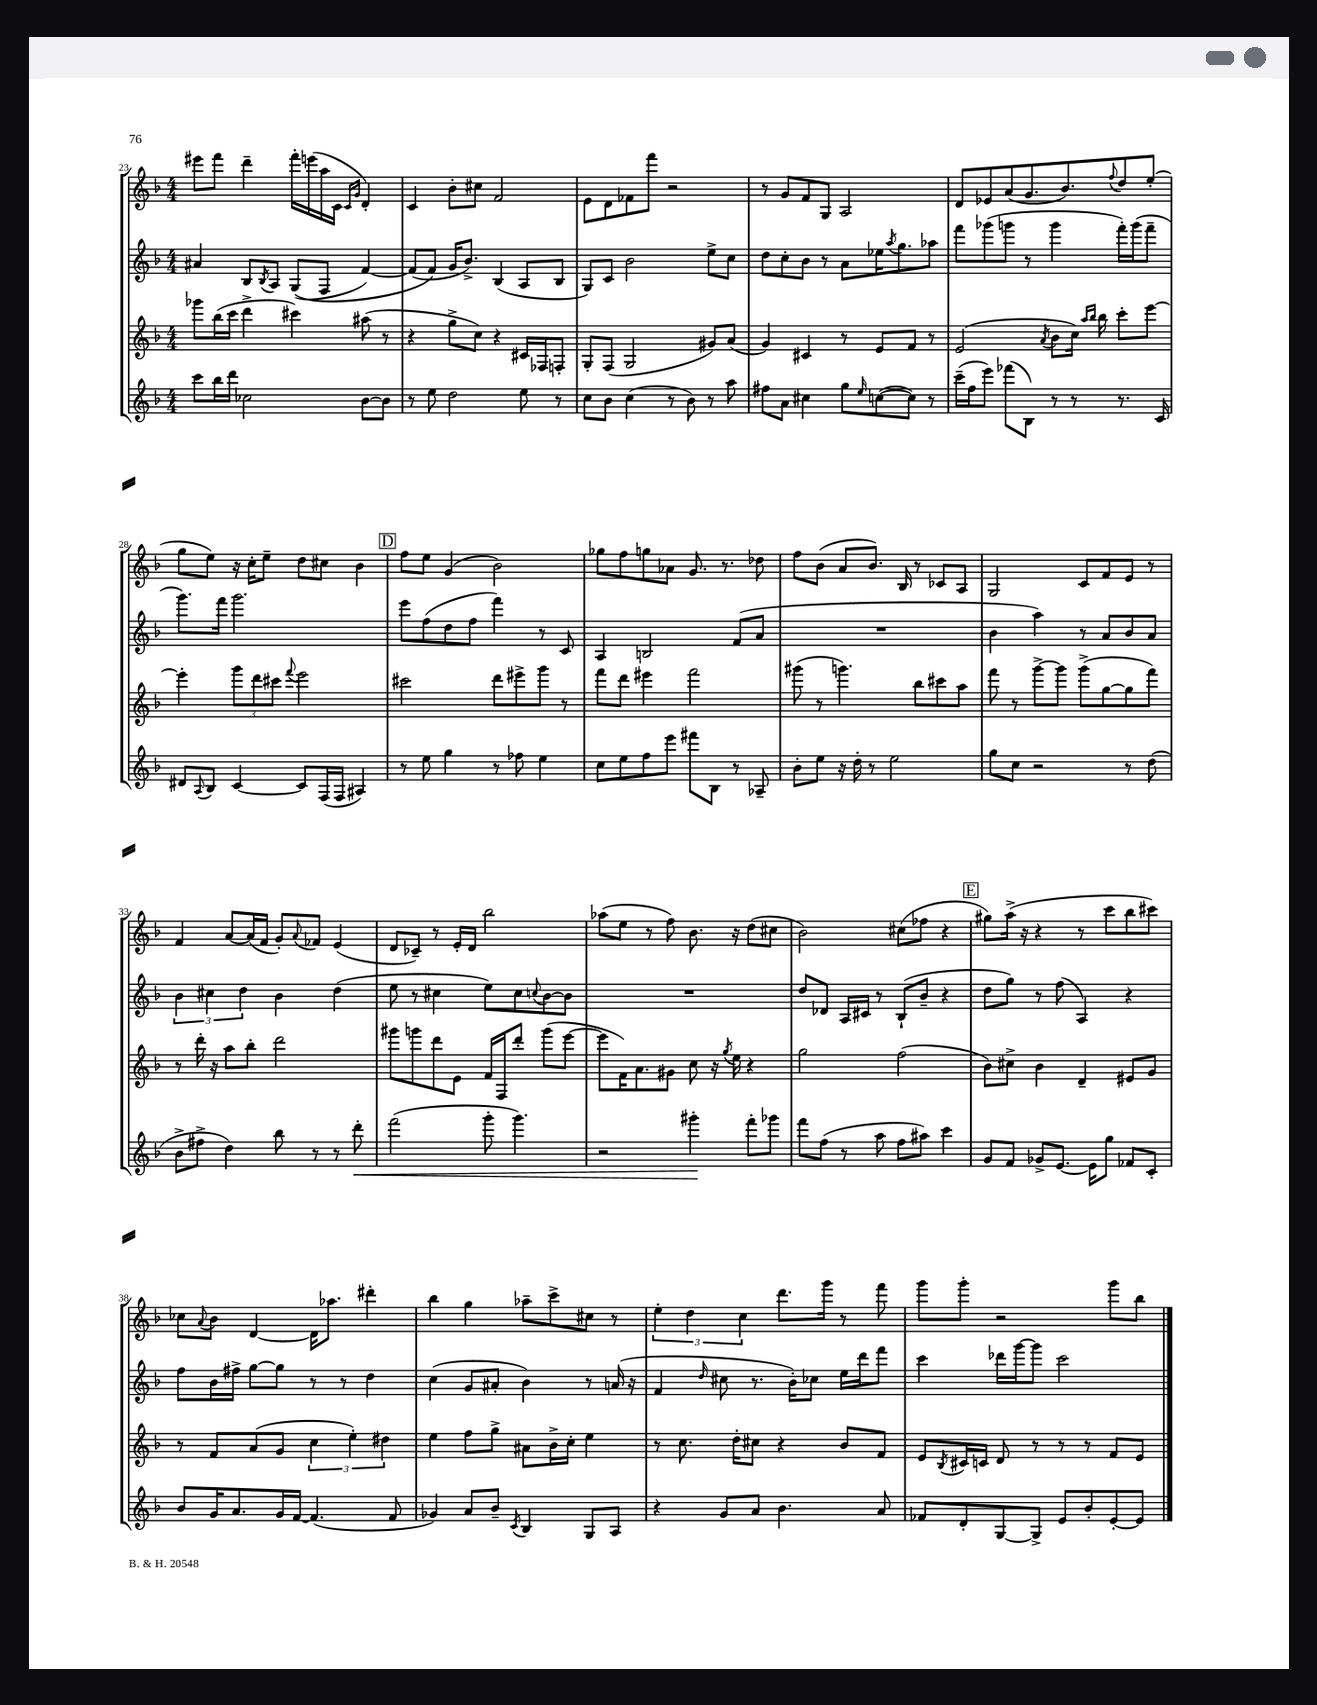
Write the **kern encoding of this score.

**kern	**dynam	**kern	**kern	**kern
*part4	*part4	*part3	*part2	*part1
*staff4	*staff4	*staff3	*staff2	*staff1
*clefG2	*	*clefG2	*clefG2	*clefG2
*k[b-]	*	*k[b-]	*k[b-]	*k[b-]
*M4/4	*	*M4/4	*M4/4	*M4/4
=23	=23	=23	=23	=23
8ccc\L	.	8ggg-X\L	4a#X/	8eee#X\L
16bb-\L	.	(16bb-\L	.	8fff\J
16ddd\JJ	.	16ccc\JJ	.	.
2cc-X\	.	4ddd^\	8B-/L	4ddd~\
.	.	.	8qB-/	.
.	.	.	8A/J	.
.	.	4ccc#X\)	((8G/L	16fff'\LL
.	.	.	.	(16eeen\
.	.	.	8F/J	16aa\
.	.	.	.	16c\JJ
.	.	.	.	16qqc/LL
.	.	.	.	16qqg/JJ
[8b-\L	.	(8aa#X\	[4f/)	4d'/)
8b-\J]	.	8r	.	.
=24	=24	=24	=24	=24
8r	.	4r	(8f/L]	4c/
8ee\	.	.	8f/J)	.
2dd\	.	8gg^\L	16g/KL	8b-'\L
.	.	.	8.b-^/J)	.
.	.	8cc\J)	.	8cc#X\J
.	.	4r	(4B-/	2f/
8ee\	.	16c#X/LL	8A/L	.
.	.	16F-X/J	.	.
8r	.	8Fn'/J	8B-/J	.
=25	=25	=25	=25	=25
8cc\L	.	8G'/L	8G/L)	8e\L
8b-\J	.	(8F/J	8c/J	8d\
(4cc\	.	2G/	2b-\	8f-X\
.	.	.	.	8fff\J
8r	.	.	.	2r
8b-\)	.	.	.	.
8r	.	8g#X/L)	8ee^\L	.
8aa\	.	(8a/J	8cc\J	.
=26	=26	=26	=26	=26
8ff#X\L	.	4g/)	8dd\L	8r
8a\J	.	.	8cc'\	8g/L
4cc#X\	.	4c#X/	8b-\J	8f/
.	.	.	8r	8G/J
8gg\L	.	8r	8a\L	2A/
16qqee/	.	.	.	.
([8ccn\	.	8e/L	16ee-X\K	.
.	.	.	8qaa/	.
.	.	.	8.gg\	.
8cc\J])	.	8f/J	.	.
8r	.	8r	8aa-X\J	.
=27	=27	=27	=27	=27
(16ccc~\LL	.	(2e/	8fff\L	8d/L
16ff\J	.	.	.	.
8eee\J)	.	.	(8ggg-X\	8e-X/
(8fff-X\L	.	.	8gggn\J	(8a/
8B-\J)	.	.	8r	8.g/
.	.	8qa/	.	.
8r	.	8b-\L	4ggg\	.
.	.	.	.	8.b-/)
8r	.	16cc\Jk)	.	.
.	.	16qqaa/LL	.	.
.	.	16qqbb-/JJ	.	.
.	.	16bb-\	.	.
.	.	.	.	8qqff/
8.r	.	8ccc'\L	16fff'\LL)	8dd/
.	.	.	(16ggg\J	.
.	.	[8eee\J	8fff~\J	(8ee'/J
16c/	.	.	.	.
!!LO:LB:g=z
=28	=28	=28	=28	=28
8d#X/L	.	4eee'\]	8.ggg\L)	8gg\L
8qqA/	.	.	.	.
8B-/J	.	.	.	8ee\J)
.	.	.	16fff\Jk	.
[4c/	.	12ggg\L	2.ggg\	16r
.	.	.	.	16cc'\KL
.	.	12ddd\	.	.
.	.	.	.	8ee~\J
.	.	12ccc#X\J	.	.
.	.	8qqfff/	.	.
8c/L]	.	2eee\	.	8dd\L
(16F/L	.	.	.	8cc#X\J
16F/JJ	.	.	.	.
4A#X/)	.	.	.	4b-\
!!LO:REH:place=s1:t=D
=29	=29	=29	=29	=29
8r	.	2ccc#X\	8eee\L	8ff\L
8ee\	.	.	(8ff\	8ee\J
4gg\	.	.	8dd\	(4g/
.	.	.	8ff\J	.
8r	.	8ddd\L	4fff\)	2b-\)
8ff-X\	.	8eee#X^\	.	.
4ee\	.	8ggg\J	8r	.
.	.	8r	8c/	.
=30	=30	=30	=30	=30
8cc\L	.	8fff\L	4A/	8gg-X\L
8ee\	.	8ddd\J	.	8ff\
8ff\	.	4eee#X\	2Bn/	8ggn\
8eee\J	.	.	.	8a-X\J
8fff#X\L	.	2fff\	.	8.g/
8B-\J	.	.	.	.
.	.	.	.	8.r
8r	.	.	(8f/L	.
8A-X~/	.	.	8a/J	8dd-X\
=31	=31	=31	=31	=31
8b-'\L	.	(8ggg#X\	1r	8ff\L
8ee\J	.	8r	.	(8b-\J
16r	.	4.gggn\)	.	8a/L
16dd'\	.	.	.	.
8r	.	.	.	8.b-/J)
2ee\	.	.	.	.
.	.	.	.	16B-/
.	.	8bb-\L	.	8r
.	.	8ccc#X\	.	8c-X/L
.	.	8aa\J	.	8A/J
=32	=32	=32	=32	=32
8gg\L	.	8fff\	4b-\	2G/
8cc\J	.	8r	.	.
2r	.	[8ggg^\L	4aa\)	.
.	.	8ggg\J]	.	.
.	.	(8ggg^\L	8r	8c/L
.	.	[8gg\	8a/L	8f/
8r	.	8gg\]	8b-/	8e/J
(8dd\	.	8fff\J)	8a/J	8r
!!LO:LB:g=z
=33	=33	=33	=33	=33
8b-^\L	.	8r	6b-\	4f/
8ff#X^\J	.	16ddd'\	.	.
.	.	.	6cc#X\	.
.	.	16r	.	.
4dd\)	.	8aa\L	.	[8a/L
.	.	.	6dd\	.
.	.	8bb-'\J	.	(16a/L]
.	.	.	.	16f/JJ
8bb-\	.	2ddd\	4b-\	8g'/L)
.	.	.	.	8qqa/
8r	.	.	.	8f-X/J
8r	.	.	(4dd\	(4e/
!	!LO:HP:b	!	!	!
8ddd'\	<	.	.	.
=34	=34	=34	=34	=34
(2fff\	.	8ggg#X\L	8ee\	8d/L
.	.	8gggn\	8r	8c-X~/J)
.	.	8ddd\	4cc#X\	8r
.	.	8e\J	.	16e'/LL
.	.	.	.	16d/JJ
8ggg'\	.	16f/LL	8ee\L)	2bb-\
.	.	16F/J	.	.
4.ggg\)	.	8ddd'/J	8cc#\	.
.	.	.	8qqccn/	.
.	.	(8ggg\L	[8b-\	.
.	.	[8eee\J	8b-\J]	.
=35	=35	=35	=35	=35
2r	.	8eee\L]	1r	(8aa-X\L
.	.	16f\K)	.	8ee\J
.	.	8.a\	.	.
.	.	.	.	8r
.	.	8g#X\J	.	8ff\)
4ggg#X'\	.	8cc\	.	8.b-\
.	.	16r	.	.
.	.	8qgg/	.	.
.	.	16ee\	.	16r
8fff'\L	[	4r	.	(8dd\L
8ggg-X\J	.	.	.	8cc#X\J
=36	=36	=36	=36	=36
8fff\L	.	2gg\	8dd/L	2b-\)
(8ff\J	.	.	8d-X/J	.
8r	.	.	16A/LL	.
.	.	.	16c#X/JJ	.
8aa\	.	.	8r	.
8ff\L	.	(2ff\	(8B-`/L	(8cc#X\L
8aa#X\J)	.	.	8b-~/J	8ff-X\J
4ccc\	.	.	4r	4r
!!LO:REH:place=s1:t=E
=37	=37	=37	=37	=37
8g/L	.	8b-\L)	8dd\L	8gg#X\L)
8f/J	.	8cc#X^\J	8gg\J)	(16aa^\Jk
.	.	.	.	16r
8g-X^/L	.	4b-\	8r	4r
[8.e/J	.	.	(8ff\	.
.	.	4d~/	4A/)	8r
16e\KL]	.	.	.	.
8gg\J	.	.	.	8ccc\L
8f-X/L	.	8e#X/L	4r	8bb-\
8c'/J	.	8g/J	.	8ccc#X\J)
!!LO:LB:g=z
=38	=38	=38	=38	=38
8b-/L	.	8r	8ff\L	8cc-X\L
.	.	.	.	8qqa/
16g/K	.	8f/L	16b-\L	8b-\J
8.a/	.	.	16ff#X^\JJ	.
.	.	(8a/	[8gg\L	[4d/
16g/L	.	8g/J	8gg\J]	.
[16f/JJ	.	.	.	.
(4.f/]	.	6cc\	8r	16d\KL]
.	.	.	.	8.aa-X\J
.	.	.	8r	.
.	.	6ee'\)	.	.
.	.	.	4dd\	4ddd#X'\
.	.	6dd#X\	.	.
8f/	.	.	.	.
=39	=39	=39	=39	=39
4g-X/)	.	4ee\	(4cc\	4bb-\
8a/L	.	8ff\L	8g/L	4gg\
8b-~/J	.	8gg^\J	8a#X'/J	.
8qc/	.	.	.	.
4B-/	.	8a#X\L	4b-\)	8aa-X~\L
.	.	16b-^\L	.	8ccc^\
.	.	16cc'\JJ	.	.
8G/L	.	4ee\	8r	8cc#X\J
8A/J	.	.	(16an/	8r
.	.	.	16r	.
=40	=40	=40	=40	=40
4r	.	8r	4f/	6ee'\
.	.	8.cc\	.	.
.	.	.	.	6dd\
.	.	.	16qqdd/	.
8g/L	.	.	8cc#X\	.
.	.	16dd'\KL	.	.
.	.	.	.	6cc\
8a/J	.	8cc#X\J	8.r	.
4.b-\	.	4r	.	8.ddd\L
.	.	.	16b-'\KL)	.
.	.	.	8cc-X\J	.
.	.	.	.	16ggg\Jk
.	.	8b-/L	16ee\LL	8r
.	.	.	16ddd\J	.
8a/	.	8f/J	8fff\J	8fff\
=41	=41	=41	=41	=41
8f-X/L	.	8e/L	4ccc\	8ggg\L
.	.	8qB-/	.	.
8d'/	.	16c#X/L	.	8ggg'\J
.	.	16cn/JJ	.	.
[8G/	.	8d/	16ddd-X\LL	2r
.	.	.	[16ggg\J	.
8G^/J]	.	8r	8ggg\J]	.
8e/L	.	8r	2ccc\	.
8b-'/	.	8r	.	.
[8e'/	.	8f/L	.	8ggg\L
8e/J]	.	8e/J	.	8bb-\J
==	==	==	==	==
*-	*-	*-	*-	*-
